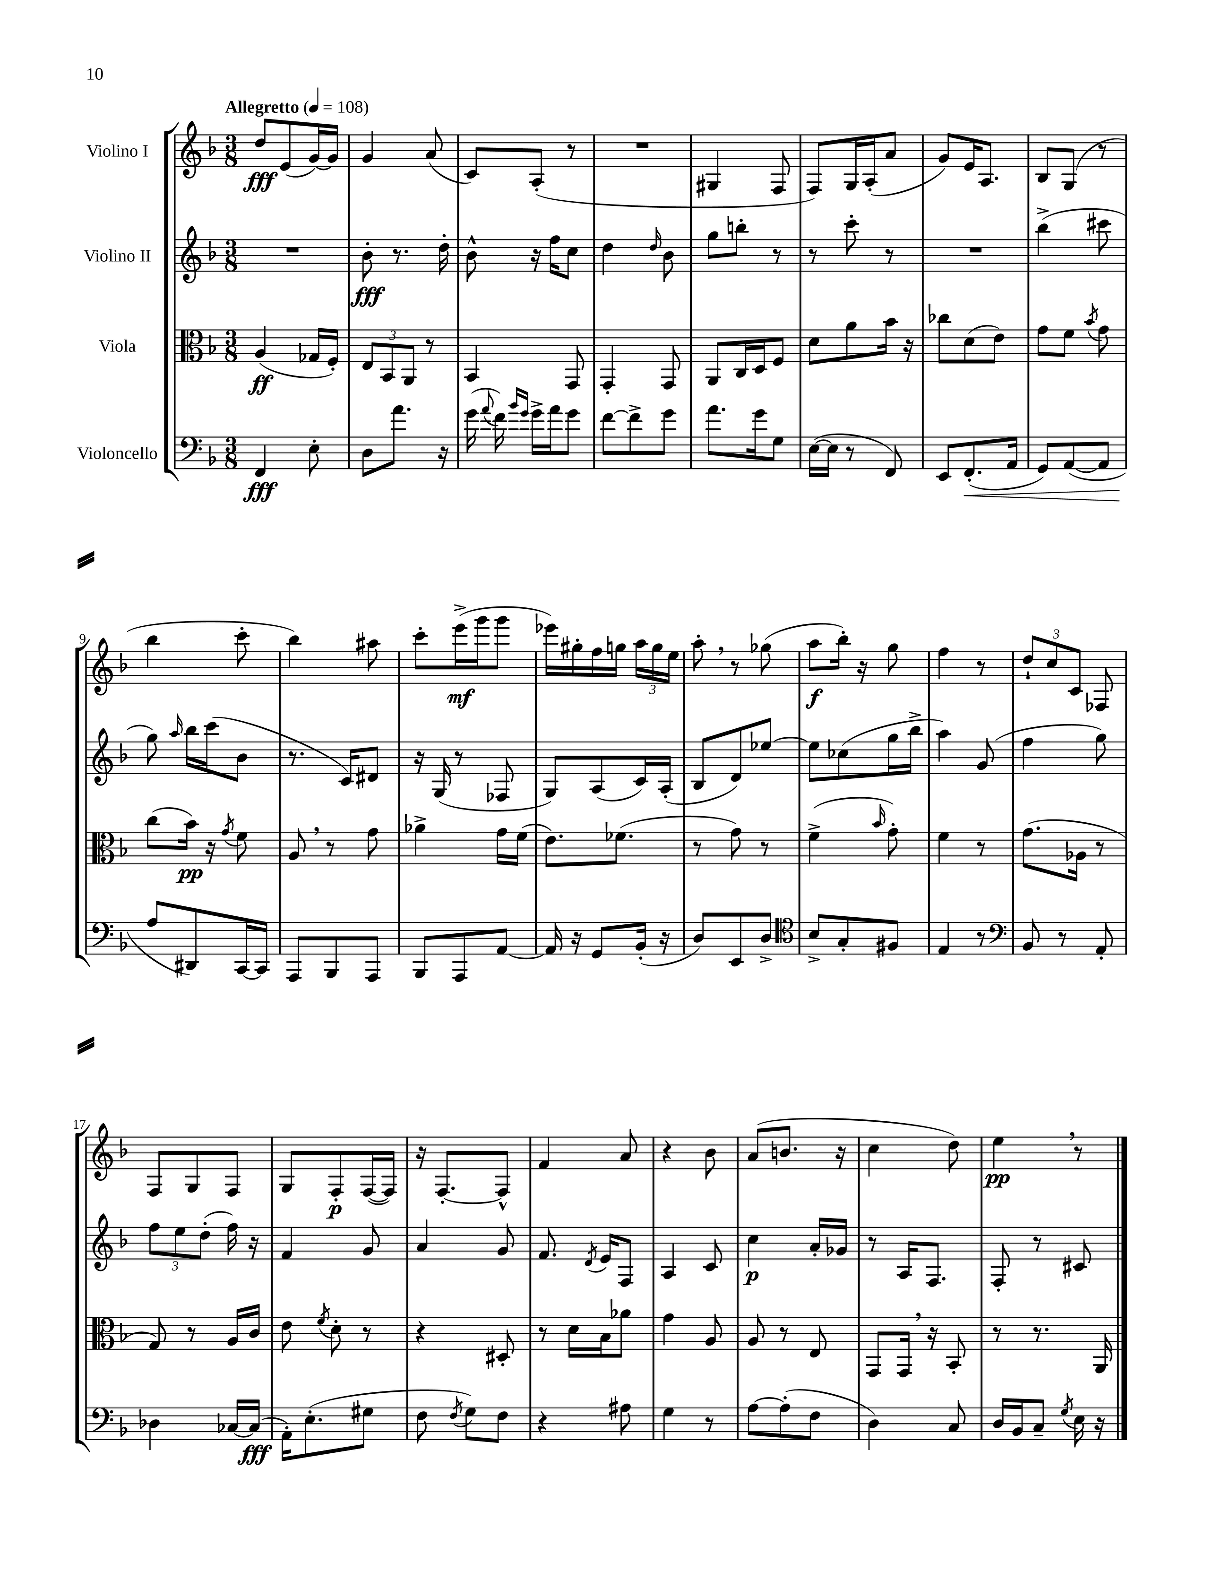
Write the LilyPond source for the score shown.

<<
\new StaffGroup <<
\new Staff = "s0" \with { instrumentName = "Violino I" } {
    \clef treble \key f \major \numericTimeSignature \time 3/8 \tempo "Allegretto" 4 = 108
    \autoBeamOff d''8[\fff e'8( g'16~) g'16] |
    g'4 a'8( |
    c'8[) a8]-.( r8 |
    R4. |
    gis4 f8 |
    f8[) g16 a16-.( a'8] |
    g'8[) e'16 a8.] |
    bes8[ g8]( r8 |
    bes''4 c'''8-. |
    bes''4) ais''8 |
    c'''8[-. e'''16->\mf( g'''16 g'''8] |
    ees'''16[) gis''16-. f''16 g''16] \tuplet 3/2 { a''16[ g''16 e''16] } |
    a''8-. \breathe r8 ges''8( |
    a''8[\f bes''16]-.) r16 g''8 |
    f''4 r8 |
    \tuplet 3/2 { d''8[-! c''8 c'8] } fes8 |
    f8[ g8 f8] |
    g8[ f8-.\p f16~( f16]) |
    r16 f8.[~-. f8]-^ |
    f'4 a'8 |
    r4 bes'8 |
    a'8[( b'8.] r16 |
    c''4 d''8) |
    e''4\pp \breathe r8 \bar "|." |
}
\new Staff = "s1" \with { instrumentName = "Violino II" } {
    \clef treble \key f \major \numericTimeSignature \time 3/8
    \autoBeamOff R4. |
    bes'8-.\fff r8. d''16-. |
    bes'8-^ r16 f''16[ c''8] |
    d''4 \grace { d''16 } bes'8 |
    g''8[ b''8]-. r8 |
    r8 c'''8-. r8 |
    R4. |
    bes''4->( cis'''8 |
    g''8) \grace { a''16 } bes''16[ c'''16( bes'8] |
    r8. c'16[) dis'8] |
    r16 g16( r8 fes8 |
    g8[) a8( c'16) a16]-.( |
    bes8[ d'8) ees''8]~ |
    ees''8[ ces''8( g''16 bes''16]-> |
    a''4) g'8( |
    f''4 g''8) |
    \tuplet 3/2 { f''8[ e''8 d''8]-.( } f''16) r16 |
    f'4 g'8 |
    a'4 g'8 |
    f'8. \acciaccatura { d'8 } e'16[ f8] |
    a4 c'8 |
    c''4\p a'16[-. ges'16] |
    r8 a16[ f8.] |
    f8-. r8 cis'8 \bar "|." |
}
\new Staff = "s2" \with { instrumentName = "Viola" } {
    \clef alto \key f \major \numericTimeSignature \time 3/8
    \autoBeamOff a4\ff( ges16[ f16]-.) |
    \tuplet 3/2 { e8[ bes,8 a,8] } r8 |
    bes,4 g,8 |
    g,4-. g,8 |
    a,8[ c16 d16 f8] |
    d'8[ a'8 bes'16] r16 |
    ces''8[ d'8( e'8]) |
    g'8[ f'8] \acciaccatura { bes'8 } g'8 |
    c''8[( bes'16]\pp) r16 \acciaccatura { g'8 } f'8 |
    a8 \breathe r8 g'8 |
    aes'4-> g'16[ f'16]( |
    e'8.[) fes'8.]( |
    r8 g'8) r8 |
    f'4->( \grace { bes'16 } g'8-.) |
    f'4 r8 |
    g'8.[( aes16] r8 |
    g8) r8 a16[ c'16] |
    e'8 \acciaccatura { f'8 } d'8-. r8 |
    r4 dis8-. |
    r8 d'16[ bes16 aes'8] |
    g'4 a8 |
    a8 r8 e8 |
    g,8[ g,16] \breathe r16 bes,8-. |
    r8 r8. a,16 \bar "|." |
}
\new Staff = "s3" \with { instrumentName = "Violoncello" } {
    \clef bass \key f \major \numericTimeSignature \time 3/8
    \autoBeamOff f,4\fff e8-. |
    d8[ a'8.] r16 |
    g'16( \appoggiatura { a'8 } f'16) \grace { bes'16[ g'16] } g'16[-> a'16 g'8] |
    f'8[~ f'8-> g'8] |
    a'8.[ g'16 g8] |
    e16[~( e16] r8 f,8) |
    e,8[ f,8.-.\<( a,16] |
    g,8[) a,8~( a,8] |
    a8[\! dis,8) c,16~ c,16] |
    a,,8[ bes,,8 a,,8] |
    bes,,8[ a,,8 a,8]~ |
    a,16 r16 g,8[ bes,16]-.( r16 |
    d8[) e,8 d8]-> |
    \clef tenor bes8[-> g8-. fis8] |
    e4 r8 |
    \clef bass bes,8 r8 a,8-. |
    des4 ces16[~ ces16]\fff( |
    a,16[-.) e8.-.( gis8] |
    f8 \acciaccatura { f8 } g8[) f8] |
    r4 ais8 |
    g4 r8 |
    a8[~ a8-.( f8] |
    d4) c8 |
    d16[ bes,16 c8]-- \acciaccatura { g8 } e16 r16 \bar "|." |
}
>>
>>
